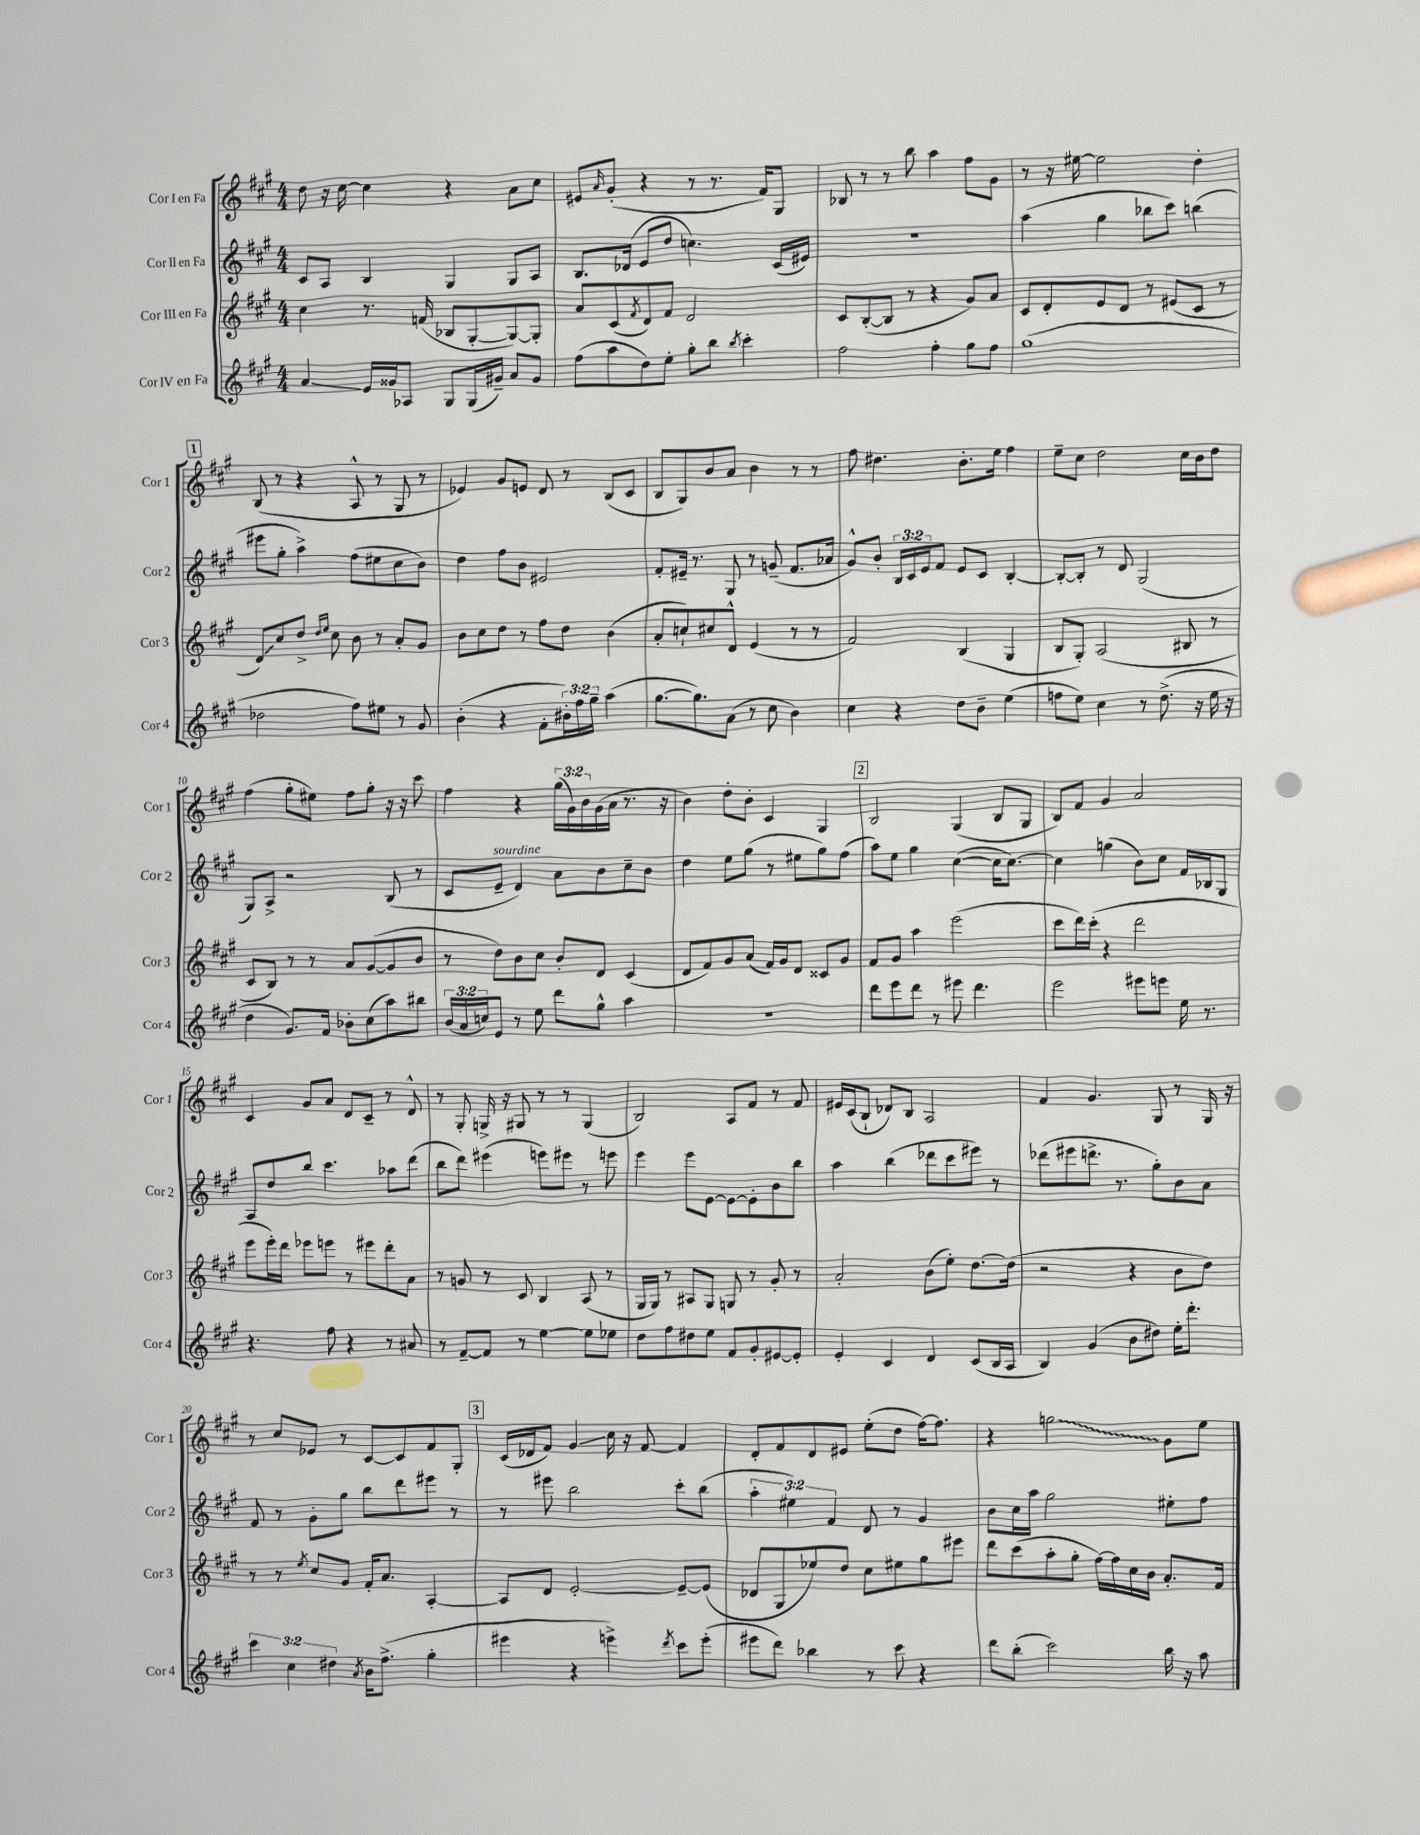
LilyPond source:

<<
\new StaffGroup <<
\new Staff = "s0" \with { instrumentName = "Cor I en Fa" shortInstrumentName = "Cor 1" } {
    \clef treble \key a \major \numericTimeSignature \time 4/4 \override Staff.TupletNumber.text = #tuplet-number::calc-fraction-text
    d''8 r16 cis''16~ cis''4 r4 a'8 cis''8 |
    eis'8 \grace { a'16 } gis'8-.( r4 r8 r8. fis'16) gis8 |
    bes8 r8 r8 b''8 a''4 fis''8 gis'8 |
    r8 r16 eis''16~ eis''2 d''4-. |
    \mark \markup { \box "1" } b8( r8 r4 a8-^ r8 gis8 r8 |
    ees'4) gis'8 e'8 d'8 r8 b8( cis'8 |
    b8 gis8) b'8 a'8 b'4 r8 r8 |
    fis''8 dis''4. b'8.-. e''16 fis''4 |
    e''8-- cis''8 d''2 cis''16 b'16 d''8 |
    fis''4( gis''8-. eis''8) fis''8 gis''8-. r16 r16 cis'''8 |
    fis''4 r4 \tuplet 3/2 { gis''16( gis'16) b'16 } gis'16( a'16 r8. r16 |
    b'4) d''8-. b'8-. cis'4 gis4 |
    \mark \markup { \box "2" } b2 gis4( b8 gis8 |
    b8) fis'8 gis'4 a'2 |
    cis'4 gis'8 a'8 d'8 cis'8-- r8 d'8-^ |
    r8 gis8-. g16-> r16 gis8 r8 r8 gis4( |
    b2) a8 fis'8 r8 fis'8 |
    eis'16 cis'16( b8-! des'8) b8 a2 |
    fis'4 gis'4. gis8 r8 gis16 r16 |
    r8 cis''8 ees'8 r8 cis'8~ cis'8 fis'8 gis8-. |
    \mark \markup { \box "3" } cis'16( des'16 fis'8) gis'4\glissando cis''16 r16 fis'8~ fis'4 |
    d'8-. fis'8 d'8 eis'8 e''8-.( d''8 fis''16~) fis''8. |
    r4 \once \override Glissando.style = #'zigzag g''2\glissando gis'8 e''8 \bar "|." |
}
\new Staff = "s1" \with { instrumentName = "Cor II en Fa" shortInstrumentName = "Cor 2" } {
    \clef treble \key a \major \numericTimeSignature \time 4/4 \override Staff.TupletNumber.text = #tuplet-number::calc-fraction-text
    cis'8 a8 b4 gis4 gis8 a8 |
    b8. des'16( e'8 d''8 c''4.) cis'16( eis'16) |
    R1 |
    a''4( gis''4 bes''8 cis'''8) b''4( |
    \mark \markup { \box "1" } eis'''8 gis''8-. a''4->) fis''8( eis''8 cis''8 b'8) |
    d''4 fis''8 b'8 eis'2 |
    fis'8-. eis'16-- r8. gis8 r8 g'8--( fis'8. aes'16 |
    gis'8-^) b'8-. \tuplet 3/2 { b16 cis'16 e'16 } fis'8 e'8 cis'8 b4~-. |
    b8~-. b8-. r8 d'8 gis2( |
    gis8) a8-> r2 b8( r8 |
    cis'8 e'8--^\markup { \italic "sourdine" } d'4) a'8 b'8 cis''8-- b'8 |
    d''4 e''8 gis''8( r8 eis''8 gis''8) fis''8( |
    \mark \markup { \box "2" } a''8) e''8 gis''4 cis''4~( cis''16 cis''8.~) |
    cis''4 g''4( b'8) cis''8 fis'16 bes16 gis8 |
    a8 d''8 b''8 cis'''4. aes''8 d'''8( |
    b''8 d'''8) eis'''4( e'''8) eis'''8 r8 e'''8 |
    e'''4 e'''8 e'8~ e'8~ e'8-. b'8 b''8 |
    a''4 b''4( des'''8 cis'''8 eis'''8) r8 |
    des'''8( eis'''8 d'''8.-> r8. gis''8-.) b'8 a'8 |
    fis'8 r8 gis'8-. gis''8 b''8 d'''8 eis'''8 r8 |
    \mark \markup { \box "3" } r8 eis'''8 b''2 cis'''8-. b''8( |
    \tuplet 3/2 { a''4-. eis''4) fis'4 } d'8 r8 gis'4 |
    b'8 cis''16 a''16 gis''2 eis''8-. fis''8 \bar "|." |
}
\new Staff = "s2" \with { instrumentName = "Cor III en Fa" shortInstrumentName = "Cor 3" } {
    \clef treble \key a \major \numericTimeSignature \time 4/4
    cis''4 r8. f'16( bes8 gis8~-. gis8~) gis8-. |
    a'8 cis'8( \acciaccatura { fis'8 } d'8) fis'8 d'2 |
    cis'8 b8~-.( b8 r8 r4 gis'8) a'8 |
    cis'8 d'8-. e'8 d'8 r8 eis'8( cis'8 r8 |
    \mark \markup { \box "1" } \once \override Glissando.style = #'zigzag d'8\glissando) cis''8 d''8-> \grace { d''16 e''16 } cis''8 b'8 r8 a'8-. gis'8 |
    b'8 cis''8 d''8 r8 fis''8 d''8 b'4( |
    a'8-. c''8-!) cis''8 d'8-^ e'4( r8 r8 |
    fis'2) b4( gis4 |
    b8 gis8-.) a2( bis8 r8 |
    cis'8 b8) r8 r8 a'8 gis'8~( gis'8 b'8 |
    r8 d''8) b'8 cis''8 b'8-. d'8 cis'4( |
    d'8 fis'8) gis'8 a'8( fis'16) gis'16 d'8 cisis'8 gis'8 |
    \mark \markup { \box "2" } fis'8 gis'8 a''4 e'''2( |
    cis'''8 d'''16) cis'''16-.( r4 d'''2 |
    e'''8 e'''16-.) d'''16 ees'''8 e'''8 r8 eis'''8 d'''8-. a'8 |
    r8 g'8 r8 cis'8 b4 a8( r8 |
    gis16 gis16) r8 ais8 gis8 g8 r8 gis'8-. r8 |
    a'2-. b'8( e''8-.) d''8.~ d''16( |
    r2 r4 b'8 d''8) |
    r8 r8 \acciaccatura { e''8 } cis''8 gis'8 fis'16-. a'8. a4~-. |
    \mark \markup { \box "3" } a8 d'8 e'2~-. e'8~-- e'8( |
    des'8 gis8 ees''8) d''8 cis''8 eis''8 gis''8 eis'''8 |
    d'''8 cis'''8( a''8-. gis''8-. fis''16~) fis''16 cis''16 b'16 a'8.-. fis'16 \bar "|." |
}
\new Staff = "s3" \with { instrumentName = "Cor IV en Fa" shortInstrumentName = "Cor 4" } {
    \clef treble \key a \major \numericTimeSignature \time 4/4 \override Staff.TupletNumber.text = #tuplet-number::calc-fraction-text
    a'4\glissando e'16 gisis'16 aes8 gis8 gis16( gis'16--) a'8 gis'8 |
    fis''8( a''8 d''8) e''8-. gis''8-. b''8 \acciaccatura { b''8 } cis'''4-. |
    fis''2 fis''4-. gis''8 fis''8 |
    gis''1( |
    \mark \markup { \box "1" } des''2 fis''8) eis''8 r8 gis'8 |
    b'4-.( r4 fis'8-. \tuplet 3/2 { bis'16-.) fis''16 gis''16-- } a''4( |
    gis''8.~ gis''8.) a'8( r8 cis''8 b'4) |
    cis''4 r4 d''8 b'8-- e''4( |
    f''8 e''8) cis''4 r8 d''8.->( r16 e''16 r16 |
    d''4 gis'8.) fis'16 bes'8-. cis''8( a''8) bis''8 |
    \tuplet 3/2 { b'16( a'16 c''16) } e'8 r8 e''8 d'''8 gis''8-^ a''4 |
    R1 |
    \mark \markup { \box "2" } d'''8 e'''8 d'''8 r8 eis'''8 d'''4. |
    e'''2 eis'''8 e'''8 e''16 r8. |
    r4. fis''8 r4 r8 ais'8 |
    r8 fis'8~-- fis'8 r8 e''4~ e''8 ees''8 |
    d''8 fis''8 dis''8 e''8 fis'8 gis'8-. eis'8~ eis'8-. |
    e'4-. cis'4 d'4 cis'8( b16 a16 |
    b4) gis'4( b'8 dis''8) e''16-. d'''8.-. |
    \tuplet 3/2 { cis'''4 cis''4 dis''4 } \acciaccatura { a'8 } b'16 fis''8.->( gis''4-. |
    \mark \markup { \box "3" } eis'''4 r4 e'''4->) \acciaccatura { d'''8 } cis'''8 e'''8-.( |
    eis'''8 d'''8) bes''4 r8 cis'''8 r4 |
    d'''8 b''8-.( cis'''2) b''16 r16 a''8 \bar "|." |
}
>>
>>
